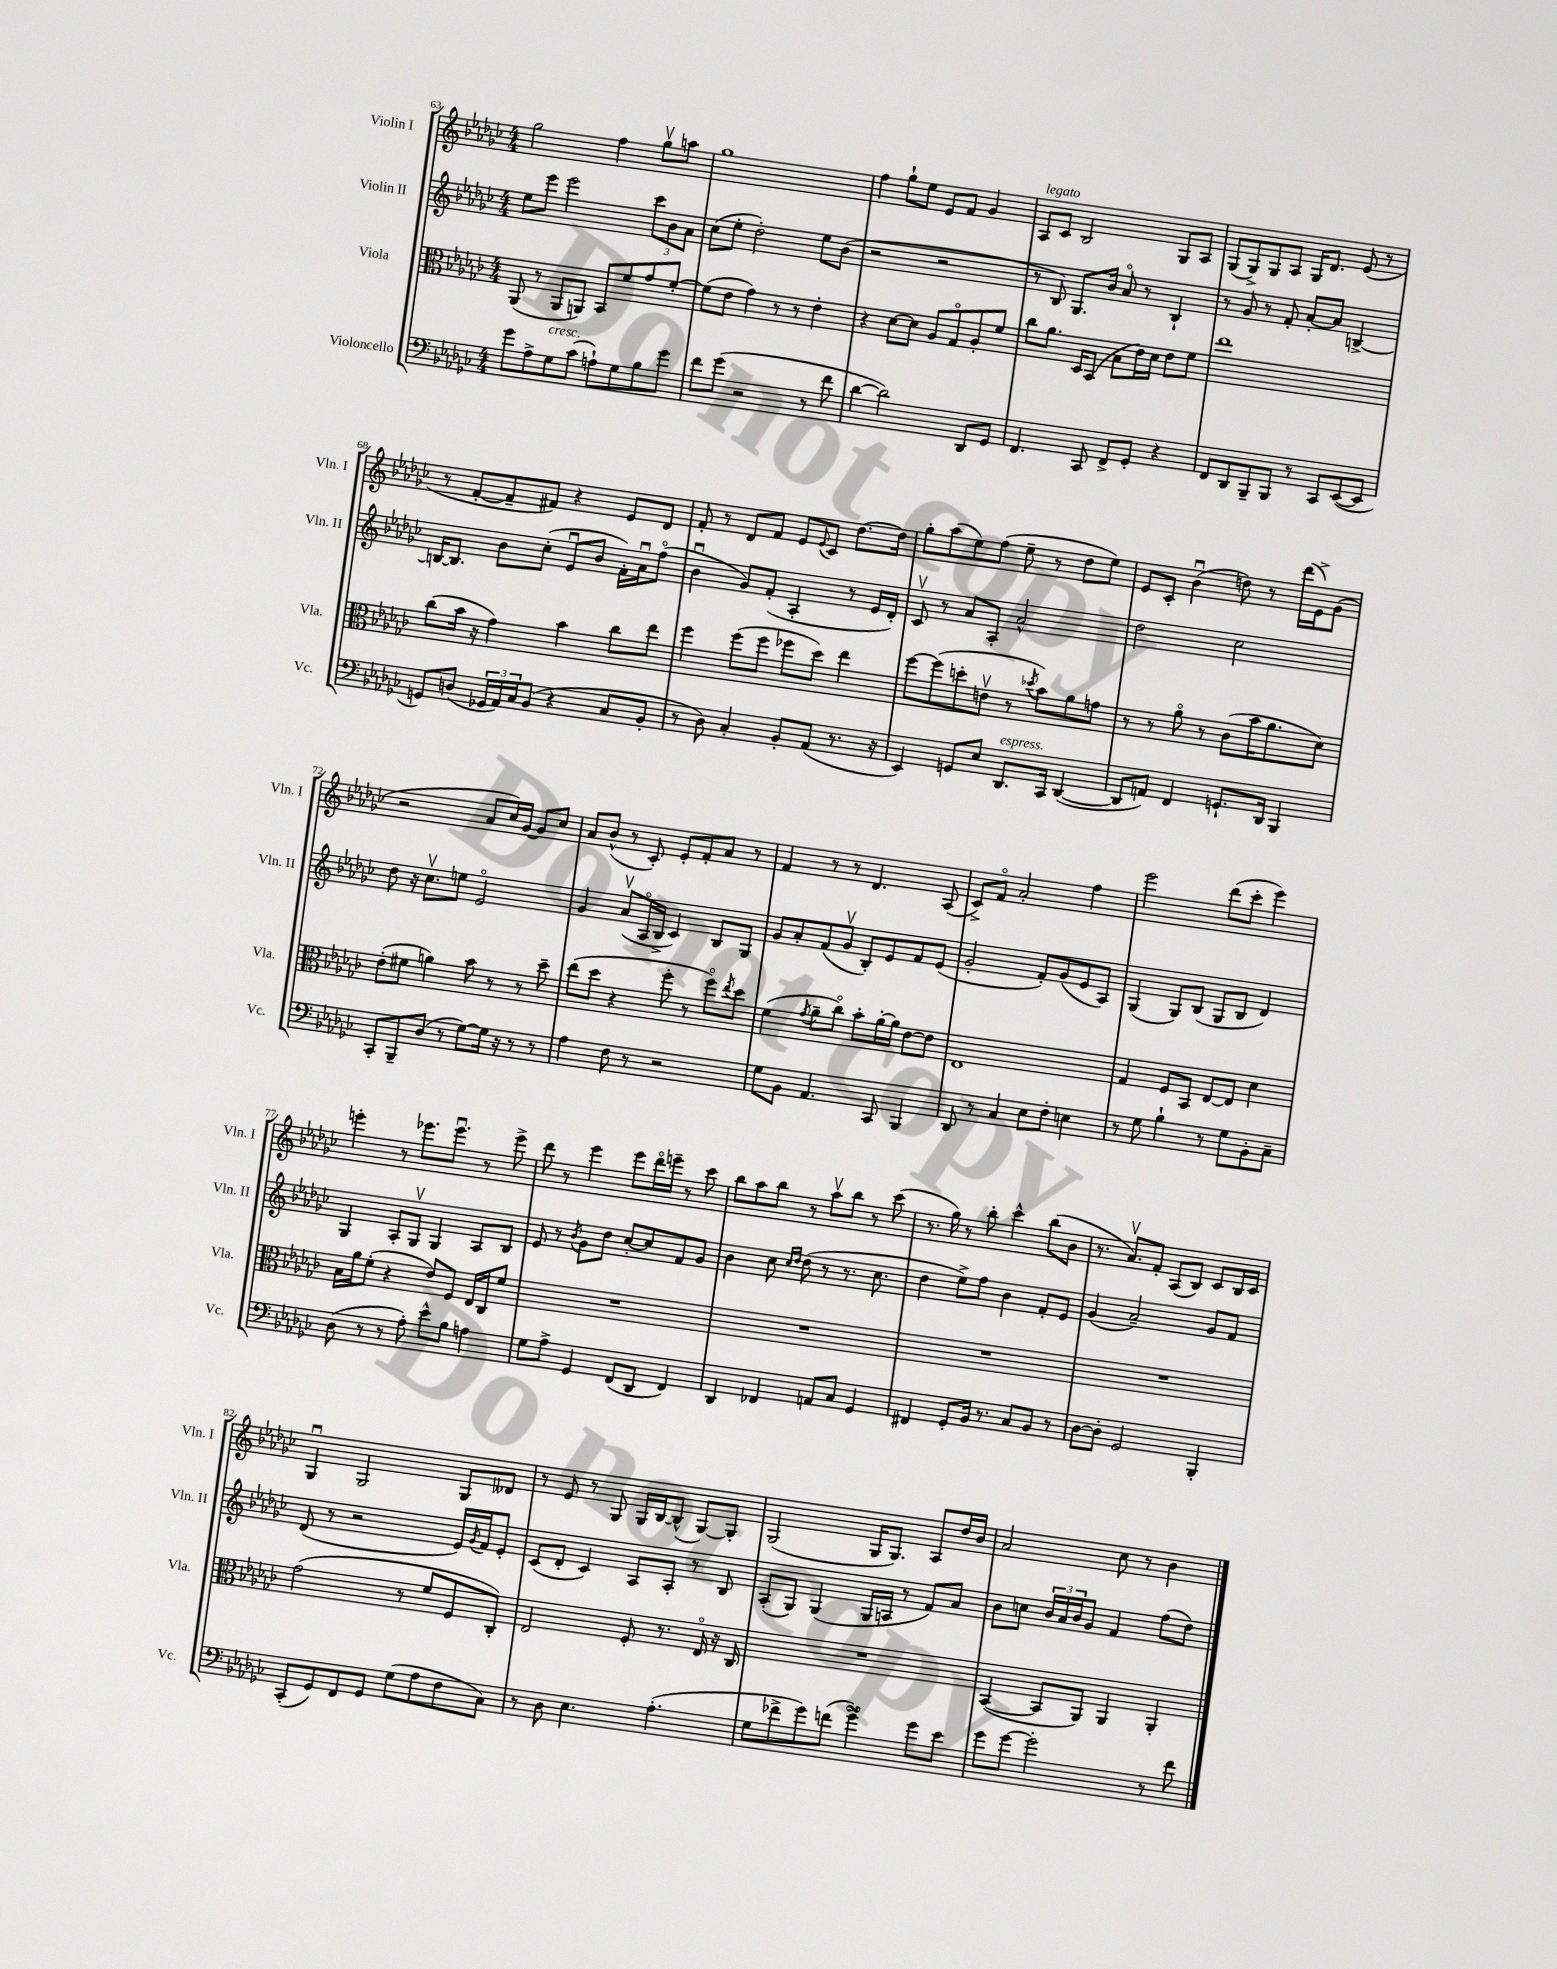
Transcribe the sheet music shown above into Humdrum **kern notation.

**kern	**kern	**kern	**kern
*staff4	*staff3	*staff2	*staff1
*clefF4	*clefC3	*clefG2	*clefG2
*k[b-e-a-d-g-c-]	*k[b-e-a-d-g-c-]	*k[b-e-a-d-g-c-]	*k[b-e-a-d-g-c-]
*M4/4	*M4/4	*M4/4	*M4/4
8g-	(8AA-	8ee-	2gg-
8A-^	8r	8eee-	.
8G-	8AA-	2eee-	.
(8c-	8AA)	.	.
8A`)	8BB-	.	4ff
8G-	8f	.	.
8B-	8g-	12ccc-	8gg-v
.	.	12b-	.
8g-	[8f'	.	8aa
.	.	12a-	.
=	=	=	=
8f	(8f]	(8cc-	1gg-
(8g-	8e-	8ee-'	.
2r	4g-)	2dd-')	.
.	8r	.	.
.	8r	.	.
8r	4e-'	8ee-	.
8f	.	(8b-	.
=	=	=	=
[4d-	4r	2r	4ff
2d-])	[8d-	.	8gg-`
.	8d-]	.	8ee-
.	8A-	2r	8e-
.	8G-o	.	8f
8DD-	8A-'	.	4g-
8GG-	8f	.	.
=	=	=	=
4.FF	8cc-	8r	8A-
.	8.a-	8B-)	8c-
.	.	8.G-	2B-
.	16D-	.	.
8CC-	(8BB-	.	.
.	.	16b-	.
8FF^	8B-	8a-o	.
8GG-'	16e-)	8r	.
.	16d-	.	.
4r	8e-	4B-`	8G-
.	8f	.	8A-
=	=	=	=
8FF	1ee-	8r	(8G-
8DD-	.	8g-	8G-^)
8BBB-~	.	8r	8G-
8BBB-	.	8f'	8A-
8r	.	[8a-'	16G-
.	.	.	8.d-
8CC-	.	8a-]	.
([8EE-	.	[4B^	(8e-
8EE-]	.	.	8r
=	=	=	=
8GG)	(8cc-	16B_	8r
.	.	8.B]	.
(8D	16b-	.	[8f'
.	16r	.	.
24GG-	4g-)	8b-	8f~]
24AA-)	.	.	.
24C-	.	.	.
(8BB-	.	(8cc-'	8f#)
4r	4b-	8e-u	4r
.	.	8b-	.
8C-	8cc-	16f')	8e-
.	.	16a-u	.
8BB-'	8ee-	(8ffo	8d-
=	=	=	=
8r	4ff	4b-u	8f'
8D-)	.	.	8r
4C-'	(8ff	8g-)	8d-
.	8ff	(8f'	8f
8BB-'	8ff-	4A-'	8e-
.	.	.	8qqe-
(8AA-	8dd-)	.	8c-
8.r	4ee-	8r	[8.dd-
.	.	16e-	.
16r	.	16d-')	16dd-]
=	=	=	=
4EE-)	[8ff	8c-v	8gg-'
.	(8ff]	8r	(8aa-
8GG	8dd'	8a-	8ee-)
8E-	8ev	8A-'	(8ff
8.DD-	8r	2a-^^	8ee-~
.	8qdd-	.	.
.	8b-)	.	8r
16CC-	.	.	.
([4DD-	8a-	.	8dd-
.	8g	.	8ee-)
=	=	=	=
8DD-]	8r	2dd-	8e-
8AA)	8r	.	8c-'
4FF	8a-o	.	(4b-u
.	8r	.	.
8.GG`	(8c-	2cc-	8dd)
.	16b-	.	8r
16DD-	8.a-	.	.
4BBB-	.	.	(16ddd-
.	.	.	16e-^)
.	8d-)	.	(8g-
=	=	=	=
8CC-'	(8e-'	8dd-	2r
8BBB-~	8f#	16r	.
.	.	8.cc-v	.
(8D-	4a)	.	.
8r	.	8ee	.
[8G-)	8b-	2e-o	8a-
16G-]	8r	.	16cc-)
16r	.	.	[16g-
8r	8r	.	8g-]
8r	8dd-~	.	8cc-
=	=	=	=
4A-	(8ee-	4g-	8a-
.	8dd-	.	(8b-^^
8F	4r	(8a-v	8r
8r	.	16A-o	8c-')
.	.	16B-^	.
2r	8ff'	4c-)	8e-'
.	8r	.	8f'
.	8ffo)	8B-	8a-
.	8qee-	.	.
.	8dd-	8G-	8r
=	=	=	=
8G-	(4f	8g-	4f
8BB-	.	8a-'	.
.	8qg-	.	.
4.AA-	8a-~	(8f	8r
.	8cc-o)	8g-v	8r
.	8b-'	8B-')	4.d-
8CC-	[16a-'	8e-	.
.	16a-]	.	.
4BBB-	[8e-	8f	.
.	8e-]	(8e-	(8A-
=	=	=	=
8DD-	1E-	2g-'	8c-^)
8r	.	.	8fo
4C-	.	.	2a-'
8E-	.	8f')	.
8F'	.	(8g-	.
4E	.	8e-	4ff
.	.	8A-)	.
=	=	=	=
8r	4G-	(4G-	2eee-
8G-	.	.	.
4B-`	8F	8G-)	.
.	8BB-	(8B-	.
8r	[8E-	8G-	(8ddd-
8G-	8E-]	8B-	8ccc-'
8BB-'	4d-	4d-)	4eee-)
8C-~	.	.	.
=	=	=	=
(8D-	16B-	4G-	4eee'
.	16a-	.	.
8r	(8f'	.	.
8r	4r	8A-'	8r
8A-')	.	8G-v	8.eee-
8e-^^	8e-)	4G-	.
.	.	.	8.eee-u
8B-	8F	.	.
4A	16E-	8A-	8r
.	16C-	.	.
.	8f	8B-	8eee-^
=	=	=	=
8G-	1r	8e-	8ddd-
8A-^	.	8r	8r
.	.	8qb-	.
4GG-	.	8g-	4eee-
.	.	8dd-	.
(8FF	.	[8cc-'	8eee-
8DD-	.	8cc-]	16ddd-o
.	.	.	16eee~
4FF)	.	8f	8r
.	.	8g-	8ccc-
=	=	=	=
4DD-	1r	4b-	8bb-
.	.	.	8aa-
4FF-	.	8cc-	8bb-
.	.	16qqcc-	.
.	.	16qqdd-	.
.	.	(8dd-	8r
8AA	.	8r	8aa-v
8C-	.	8.r	8bb-
4GG-	.	.	8r
.	.	8.cc-	.
.	.	.	(8ccc-
=	=	=	=
4FF#	1r	4dd-	8.r
.	.	.	16gg-)
8GG-'	.	8ee-^)	8r
16BB-	.	8ff	8bb-'
8.r	.	.	.
.	.	4b-	4ccc-^^
8C-	.	.	.
8BB-	.	8f'	(8bb-
8r	.	8e-	8b-
=	=	=	=
[8D-	1r	(4g-	8.r
8D-']	.	.	.
.	.	.	8.a-v)
2GG-	.	2a-~)	.
.	.	.	8f'
.	.	.	(8A-
.	.	.	8B-)
4BBB-'	.	8g-	8c-
.	.	8f	16B-
.	.	.	16c-
=	=	=	=
(8CC-'	(2g-	(8d-	4G-u
8GG-)	.	8r	.
8FF	.	2r	2G-
8GG-	.	.	.
(8G-	8r	.	.
8A-	8f	.	.
8F	8F	16e-)	8G-
.	.	8qg-	.
.	.	16f	.
8C-)	8C-')	8e-'	8d--
=	=	=	=
8r	2E-	(8c-	8r
8D-	.	8d-'	8e-
4.E-	.	4c-)	8r
.	.	.	8G-
.	8F'	8A-	16G-
.	.	.	[16B-
(4.A-'	8.r	8A-'	(8B-^^]
.	.	8r	[8G-)
.	16E-o	.	.
.	16r	8B-	8G-']
.	16C-	.	.
=	=	=	=
8G-	1r	(8A-'	(2G-
8f-^	.	8G-)	.
8g-)	.	(4G-	.
(8f	.	.	.
4g-^)	.	16G-	16G-
.	.	16A	8.G-)
.	.	8r	.
8g-	.	8f)	8A-
8e-	.	8a-	16dd-
.	.	.	16b-
=	=	=	=
8g-	([4BB-	8b-	2a-
[8g-	.	8cc	.
2g-']	8BB-]	24b-	.
.	.	24a-	.
.	.	24b-	.
.	8AA-)	8g-	.
.	4AA-	4f	8cc-
.	.	.	8r
8r	4AA-'	(8ff	4b-
8f	.	8dd-)	.
==	==	==	==
*-	*-	*-	*-
